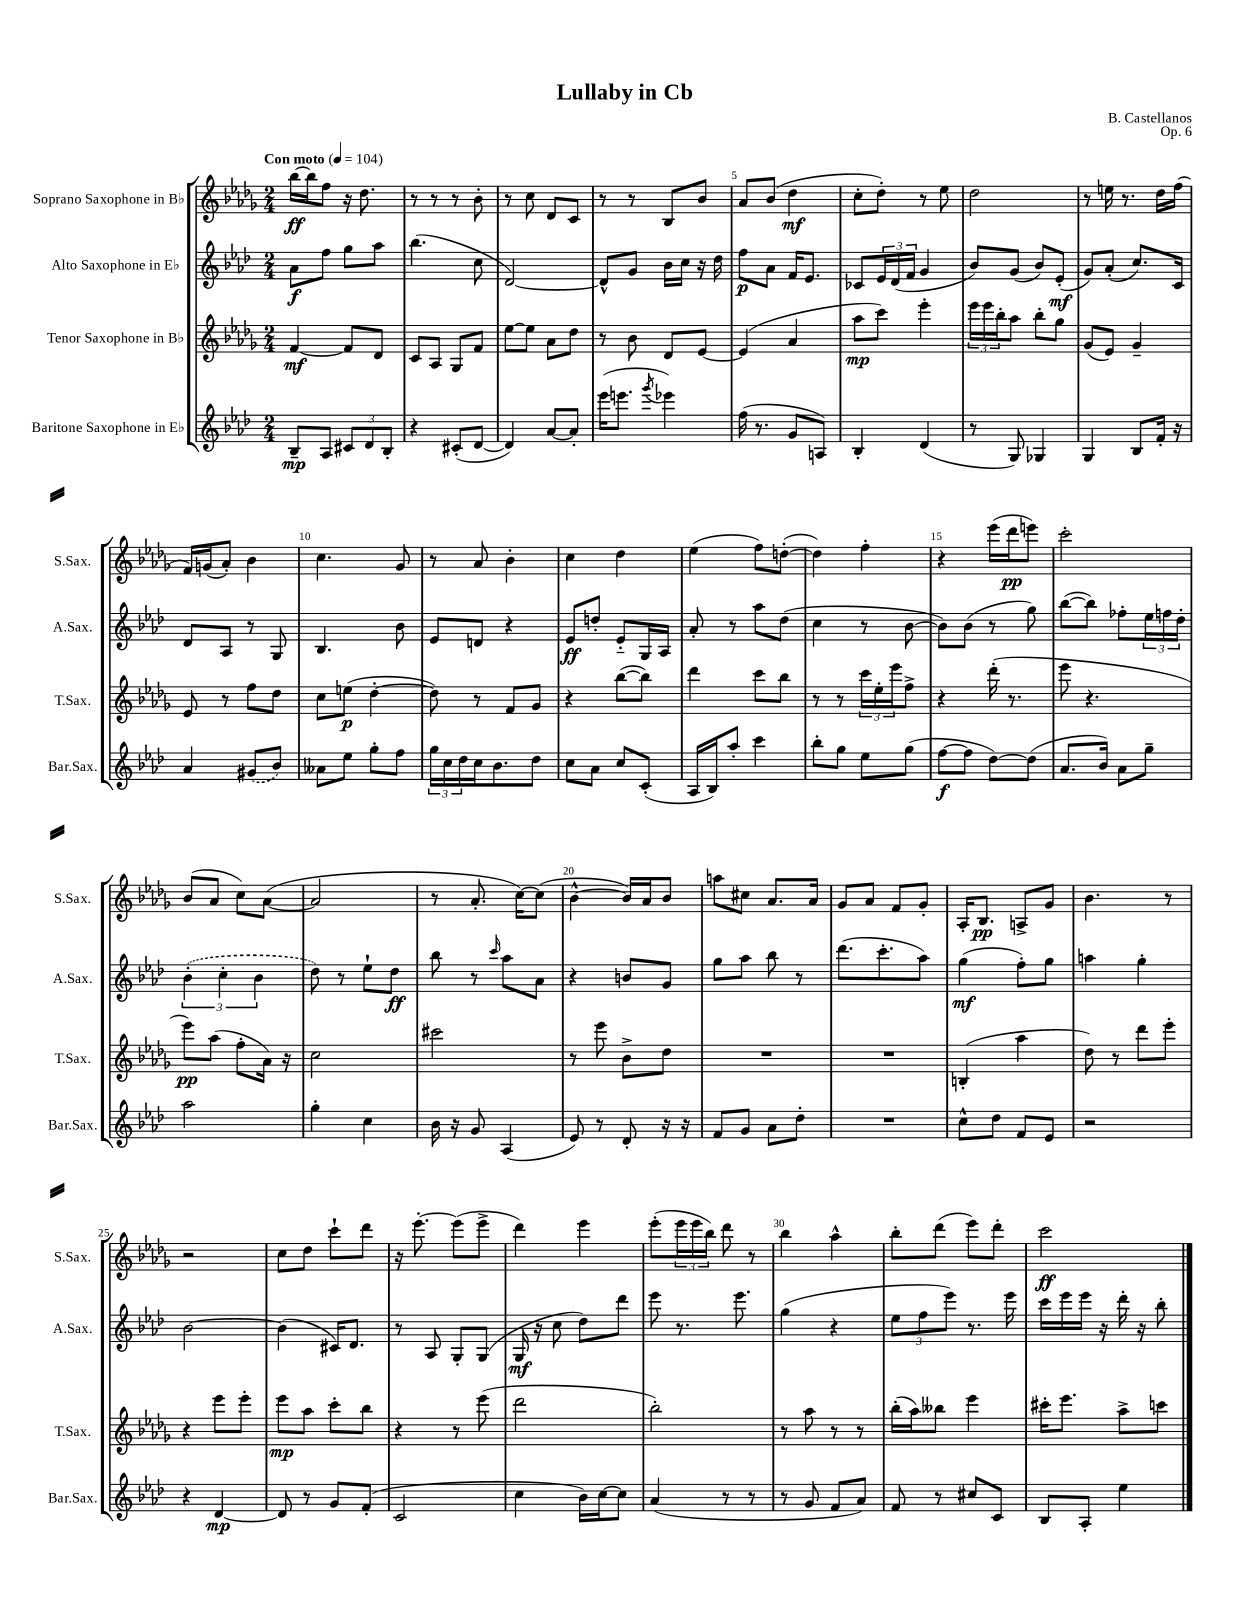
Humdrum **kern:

**kern	**kern	**kern	**kern
*staff4	*staff3	*staff2	*staff1
*clefG2	*clefG2	*clefG2	*clefG2
*k[b-e-a-d-]	*k[b-e-a-d-g-]	*k[b-e-a-d-]	*k[b-e-a-d-g-]
*M2/4	*M2/4	*M2/4	*M2/4
*MM104	*MM104	*MM104	*MM104
8B-~	[4f	8a-	[16bb-
.	.	.	16bb-]
8A-	.	8ff	8ff
12c#	8f]	8gg	16r
.	.	.	8.dd-
12d-	.	.	.
.	8d-	8aa-	.
12B-'	.	.	.
=	=	=	=
4r	8c	(4.bb-	8r
.	8A-	.	8r
(8c#'	8G-	.	8r
[8d-	8f	8cc	8b-'
=	=	=	=
4d-])	[8ee-	[2d-)	8r
.	8ee-]	.	8cc
[8a-	8a-	.	8d-
8a-']	8dd-	.	8c
=	=	=	=
(16eee-	8r	8d-^^]	8r
8.eee	.	.	.
.	8b-	8g	8r
8qggg	.	.	.
4eee-)	8d-	16b-	8B-
.	.	16cc	.
.	[8e-	16r	8b-
.	.	16dd-	.
=	=	=	=
(16ff	(4e-]	8ff	8a-
8.r	.	.	.
.	.	8a-	(8b-
8g	4a-	16f	4dd-
.	.	8.e-	.
8A)	.	.	.
=	=	=	=
4B-'	8aa-	8c-	8cc'
.	8ccc)	24e-	8dd-')
.	.	(24d-	.
.	.	24f	.
(4d-	4eee-'	4g	8r
.	.	.	8ee-
=	=	=	=
8r	24eee-	8b-)	2dd-
.	24eee-	.	.
.	24bb-'	.	.
8G)	8aa-	(8g	.
4G-	8bb-'	8b-)	.
.	8gg-	(8e-'	.
=	=	=	=
4G	(8g-	8g)	8r
.	8e-)	(8a-'	16ee
.	.	.	8.r
8B-	4g-~	8.cc)	.
16f'	.	.	16dd-
16r	.	16c	(16ff
=	=	=	=
4a-	8e-	8d-	16f)
.	.	.	(16g
.	8r	8A-	8a-')
(8g#	8ff	8r	4b-
8b-)	8dd-	8G	.
=	=	=	=
8a--	8cc	4.B-	4.cc
8ee-	(8ee	.	.
8gg'	[4dd-'	.	.
8ff	.	8b-	8g-
=	=	=	=
24gg	8dd-])	8e-	8r
24cc	.	.	.
24dd-	.	.	.
16cc	8r	8d	8a-
8.b-	.	.	.
.	8f	4r	4b-'
8dd-	8g-	.	.
=	=	=	=
8cc	4r	8e-	4cc
8a-	.	8dd'	.
8cc	([8bb-	8e-'~	4dd-
(8c'	8bb-])	16G	.
.	.	16A-	.
=	=	=	=
16A-	4ddd-	8a-'	(4ee-
16B-)	.	.	.
8aa-'	.	8r	.
4ccc	8ccc	8aa-	8ff)
.	8bb-	(8dd-	([8dd'
=	=	=	=
8bb-'	8r	4cc	4dd])
8gg	8r	.	.
8ee-	24ccc	8r	4ff'
.	24ee-'	.	.
.	24eee-	.	.
(8gg	8ff^	[8b-	.
=	=	=	=
[8ff	4r	8b-])	4r
8ff]	.	(8b-	.
[8dd-)	(16ddd-'	8r	(16eee-
.	8.r	.	16ddd-
(8dd-]	.	8gg)	8eee)
=	=	=	=
8.a-	8eee-	([8bb-	2ccc'
.	4.r	8bb-])	.
16b-)	.	.	.
8a-	.	8ff-'	.
8gg~	.	24ee-	.
.	.	24ff	.
.	.	24dd-'	.
=	=	=	=
2aa-	8eee-)	(6b-'	(8b-
.	(8aa-	.	8a-
.	.	6cc'	.
.	8ff'	.	8cc)
.	.	6b-	.
.	16a-)	.	([8a-
.	16r	.	.
=	=	=	=
4gg'	2cc	8dd-)	2a-]
.	.	8r	.
4cc	.	8ee-`	.
.	.	8dd-	.
=	=	=	=
16b-	2ccc#	8bb-	8r
16r	.	.	.
8g	.	8r	8.a-'
.	.	16qqccc	.
(4A-	.	8aa-	.
.	.	.	[16cc)
.	.	8a-	(8cc]
=	=	=	=
8e-)	8r	4r	[4b-^^
8r	8eee-	.	.
8d-'	8b-^	8b	16b-])
.	.	.	16a-
16r	8dd-	8g	8b-
16r	.	.	.
=	=	=	=
8f	2r	8gg	8aa
8g	.	8aa-	8cc#
8a-	.	8bb-	8.a-
8dd-'	.	8r	.
.	.	.	16a-
=	=	=	=
2r	2r	(8.ddd-	8g-
.	.	.	8a-
.	.	8.ccc'	.
.	.	.	8f
.	.	8aa-)	8g-'
=	=	=	=
8cc^^	(4B'	(4gg	16A-'
.	.	.	8.B-
8dd-	.	.	.
8f	4aa-	8ff')	8A^
8e-	.	8gg	8g-
=	=	=	=
2r	8dd-)	4aa	4.b-
.	8r	.	.
.	8ddd-	4gg'	.
.	8eee-'	.	8r
=	=	=	=
4r	4r	[2b-	2r
[4d-	8eee-	.	.
.	8eee-'	.	.
=	=	=	=
8d-]	8eee-	(4b-]	8cc
8r	8aa-	.	8dd-
8g	8ccc'	16c#)	8ccc`
.	.	8.d-	.
(8f'	8bb-	.	8ddd-
=	=	=	=
2c	4r	8r	16r
.	.	.	[8.eee-'
.	.	8A-	.
.	8r	8G'	(8eee-]
.	(8eee-	(8G	8eee-^
=	=	=	=
4cc	2ddd-	16G	4ddd-)
.	.	16r	.
.	.	8cc	.
16b-)	.	8dd-)	4eee-
[16cc	.	.	.
8cc]	.	8ddd-	.
=	=	=	=
(4a-	2bb-')	8eee-	(8eee-'
.	.	8.r	24eee-
.	.	.	24eee-
.	.	.	24bb-)
8r	.	.	8ddd-
.	.	8.eee-	.
8r	.	.	8r
=	=	=	=
8r	8r	(4gg	4bb-
8g	8aa-	.	.
8f	8r	4r	4aa-^^
8a-)	8r	.	.
=	=	=	=
8f	(16bb-'	12ee-	8bb-'
.	16aa-)	.	.
.	.	12ff	.
8r	8bb--	.	(8ddd-
.	.	12eee-)	.
8cc#	4eee-	8.r	8eee-)
8c	.	.	8ddd-'
.	.	16eee-	.
=	=	=	=
8B-	16ccc#'	16ccc	2ccc
.	8.eee-	16eee-	.
8A-'	.	16eee-	.
.	.	16r	.
4ee-	8aa-^	16ddd-'	.
.	.	16r	.
.	8ccc	8bb-'	.
==	==	==	==
*-	*-	*-	*-
